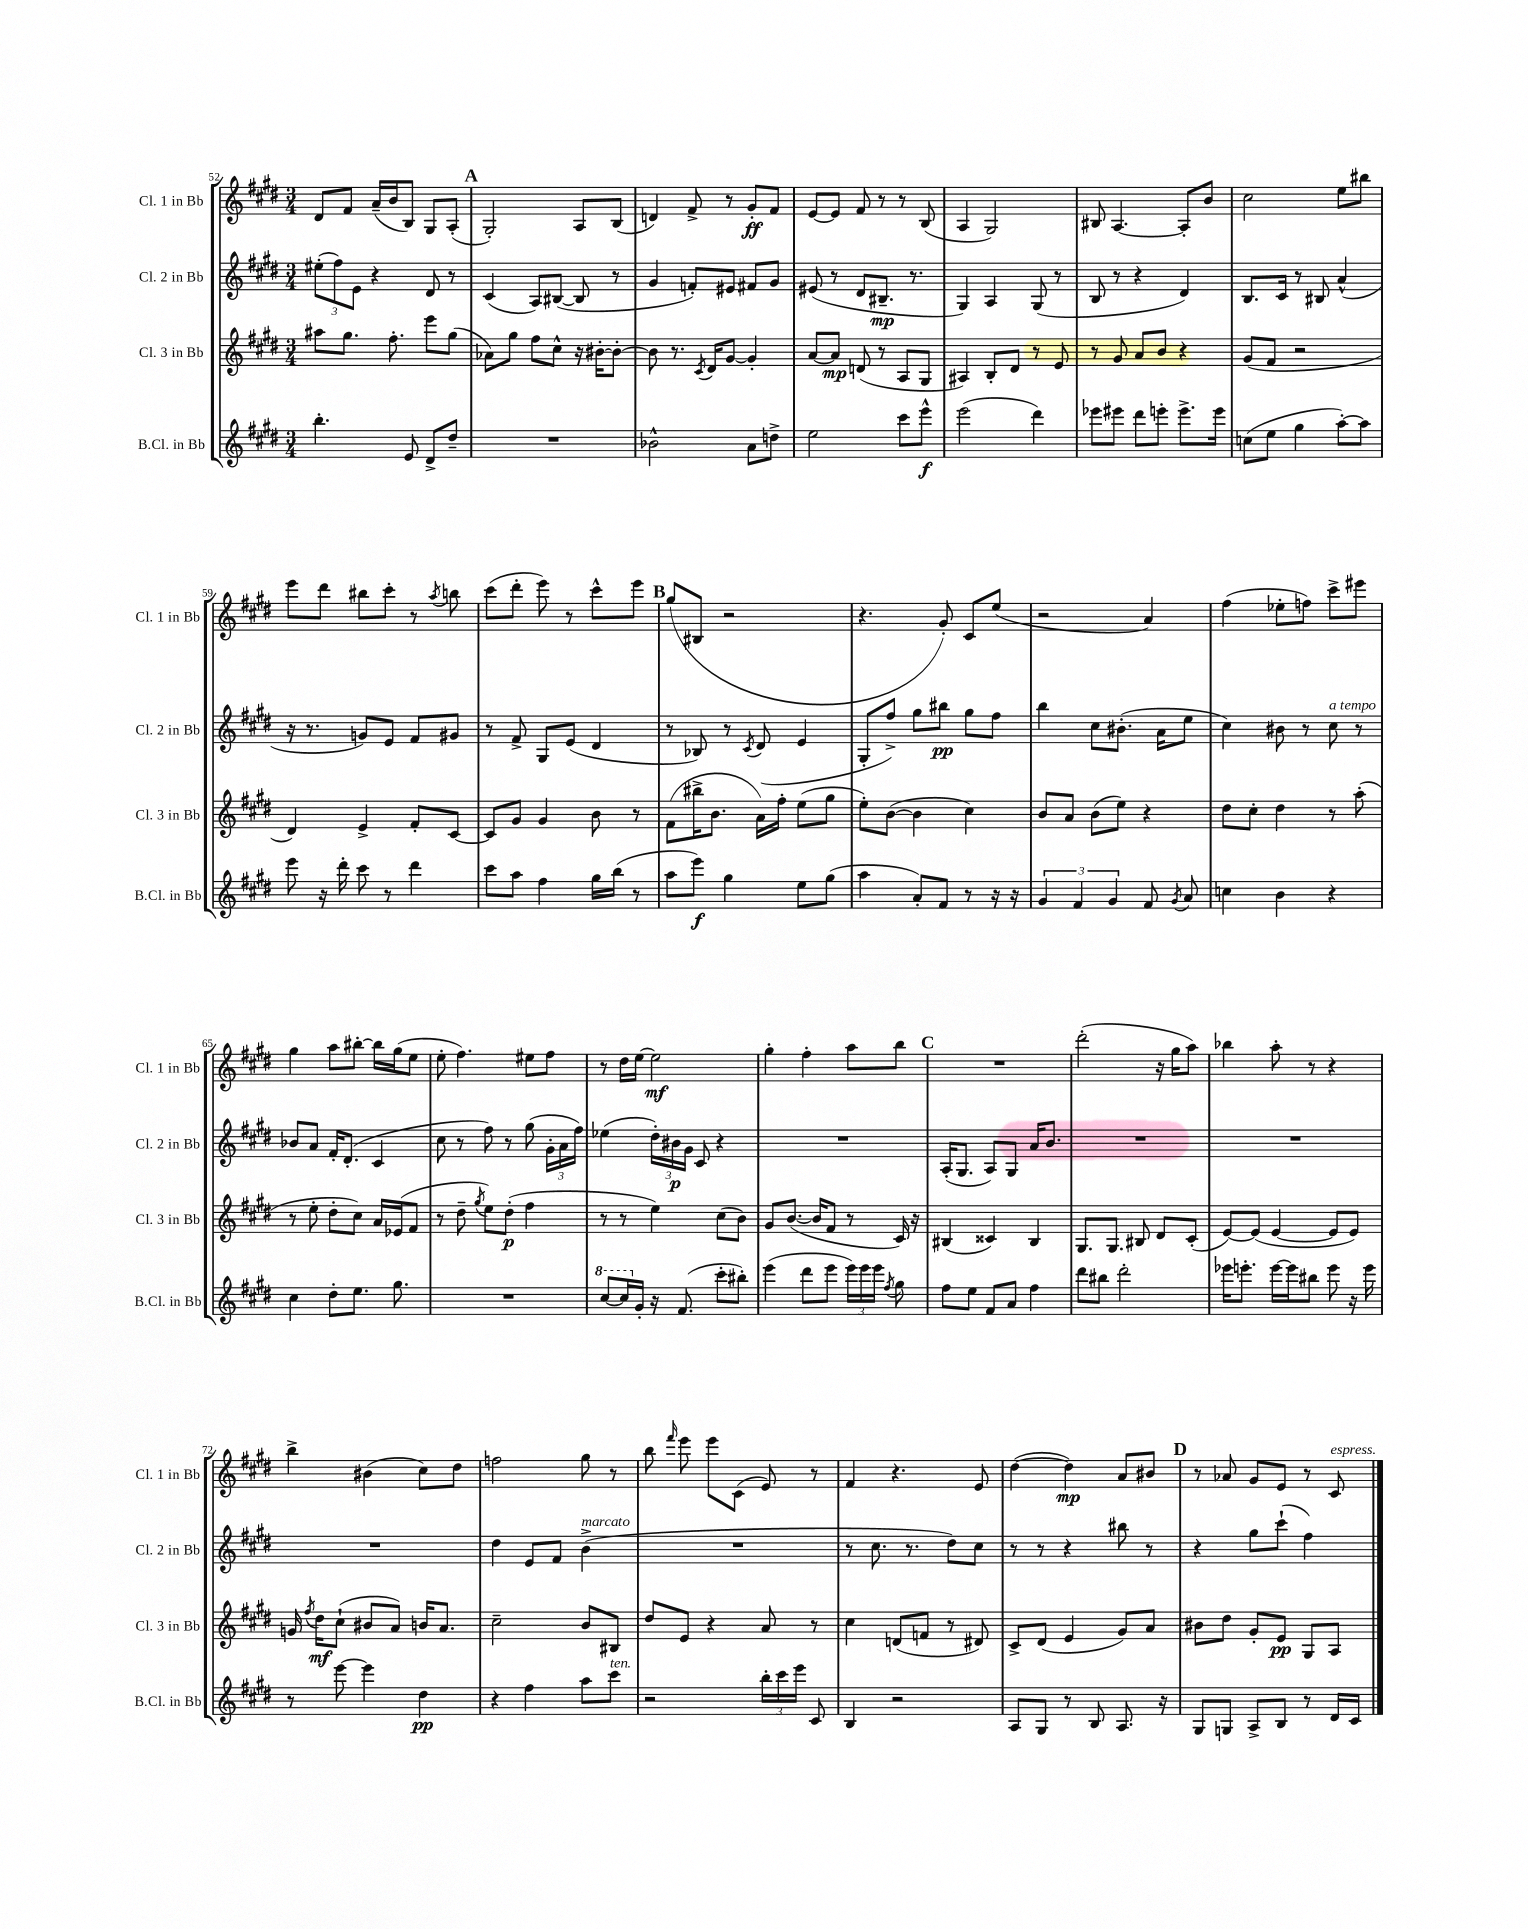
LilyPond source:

<<
\new StaffGroup <<
\new Staff = "s0" \with { instrumentName = "Cl. 1 in Bb" shortInstrumentName = "Cl. 1 in Bb" } {
    \clef treble \key e \major \numericTimeSignature \time 3/4
    \autoBeamOff dis'8[ fis'8] a'16[--( b'16 b8]) gis8[ a8]-.( |
    \mark \markup { \bold "A" } gis2-.) a8[ b8]( |
    d'4) fis'8-> r8 gis'8[-.\ff fis'8] |
    e'8[~ e'8] fis'8 r8 r8 b8( |
    a4 gis2) |
    bis8 a4.~ a8[-. b'8] |
    cis''2 e''8[ bis''8] |
    e'''8[ dis'''8] bis''8[ cis'''8]-. r8 \acciaccatura { a''8 } b''8 |
    cis'''8[( dis'''8]-. e'''8) r8 cis'''8[-^ e'''8] |
    \mark \markup { \bold "B" } gis''8[( bis8] r2 |
    r4. gis'8-.) cis'8[ e''8]( |
    r2 a'4) |
    fis''4( ees''8[-. f''8]) cis'''8[-> eis'''8] |
    gis''4 a''8[ bis''8]~-. bis''16[ gis''16( e''8] |
    e''8-. fis''4.) eis''8[ fis''8] |
    r8 dis''16[ e''16]~ e''2\mf |
    gis''4-. fis''4-. a''8[ b''8] |
    \mark \markup { \bold "C" } R2. |
    dis'''2-.( r16 gis''16[ a''8]) |
    bes''4 a''8-. r8 r4 |
    b''4-> bis'4( cis''8[) dis''8] |
    f''2 gis''8 r8 |
    b''8 \grace { fis'''16 } e'''8 e'''8[ cis'8]( e'8) r8 |
    fis'4 r4. e'8 |
    dis''4~( dis''4\mp) a'8[ bis'8] |
    \mark \markup { \bold "D" } r8 aes'8 gis'8[ e'8] r8 cis'8^\markup { \italic "espress." } \bar "|." |
}
\new Staff = "s1" \with { instrumentName = "Cl. 2 in Bb" shortInstrumentName = "Cl. 2 in Bb" } {
    \clef treble \key e \major \numericTimeSignature \time 3/4
    \autoBeamOff \tuplet 3/2 { eis''8[-.( fis''8) e'8] } r4 dis'8 r8 |
    \mark \markup { \bold "A" } cis'4( a8[) bis8]~( bis8 r8 |
    gis'4 f'8[-.) eis'8] fis'8[ gis'8] |
    eis'8( r8 dis'8[ bis8.]--\mp r8. |
    gis4) a4 gis8( r8 |
    b8 r8 r4 dis'4) |
    b8.[ cis'16] r8 bis8 a'4-^( |
    r16 r8. g'8[) e'8] fis'8[ gis'8] |
    r8 fis'8-> gis8[ e'8]( dis'4 |
    \mark \markup { \bold "B" } r8 bes8) r8 \acciaccatura { cis'8 } dis'8( e'4 |
    gis8[-. fis''8]->) gis''8[ bis''8]\pp gis''8[ fis''8] |
    b''4 cis''8[ bis'8.]-.( a'16[ e''8] |
    cis''4) bis'8 r8 cis''8^\markup { \italic "a tempo" } r8 |
    bes'8[ a'8] fis'16[-. dis'8.]-.( cis'4 |
    cis''8 r8 fis''8) r8 gis''8( \tuplet 3/2 { gis'16[-. a'16 fis''16]) } |
    ees''4( \tuplet 3/2 { dis''16[-.) bis'16\p gis'16] } cis'8 r4 |
    R2. |
    \mark \markup { \bold "C" } a16[-.( gis8.] a8[) gis8] a'16[ b'8.] |
    R2. |
    R2. |
    R2. |
    dis''4 e'8[ fis'8] b'4->^\markup { \italic "marcato" }( |
    R2. |
    r8 cis''8. r8. dis''8[) cis''8] |
    r8 r8 r4 bis''8 r8 |
    \mark \markup { \bold "D" } r4 gis''8[ cis'''8]-!( fis''4) \bar "|." |
}
\new Staff = "s2" \with { instrumentName = "Cl. 3 in Bb" shortInstrumentName = "Cl. 3 in Bb" } {
    \clef treble \key e \major \numericTimeSignature \time 3/4
    \autoBeamOff ais''8[ gis''8.] fis''8.-. e'''8[ gis''8]( |
    \mark \markup { \bold "A" } aes'8[) gis''8] fis''8[ cis''8]-^ r16 bis'16[~-. bis'8]~-. |
    bis'8 r8. \acciaccatura { cis'8 } dis'16[ gis'8]~ gis'4-. |
    a'8[~ a'8]\mp d'8( r8 a8[ gis8] |
    ais4) b8[-. dis'8] r8 e'8 |
    r8 gis'8 a'8[ b'8] r4 |
    gis'8[( fis'8] r2 |
    dis'4) e'4-> fis'8[-. cis'8]~ |
    cis'8[ gis'8] gis'4 b'8 r8 |
    \mark \markup { \bold "B" } fis'8[( bis''16-> b'8.] a'16[) fis''16]-. e''8[( gis''8] |
    e''8[-.) b'8]~( b'4 cis''4) |
    b'8[ a'8] b'8[( e''8]) r4 |
    dis''8[ cis''8]-. dis''4 r8 a''8-.( |
    r8 e''8-. dis''8[-. cis''8]) a'16[ ees'16( fis'8] |
    r8 dis''8-- \acciaccatura { gis''8 } e''8[) dis''8]-.\p( fis''4 |
    r8 r8 e''4) cis''8[( b'8]) |
    gis'8[ b'8.]~( b'16[ fis'8] r8 cis'16) r16 |
    \mark \markup { \bold "C" } bis4( cisis'4) bis4 |
    gis8.[ gis8.] bis8 dis'8[ cis'8]-.( |
    e'8[~) e'8]( e'4~ e'8[ e'8]) |
    g'16 \acciaccatura { fis''8 } dis''16[\mf cis''8]-!( bis'8[ a'8]) b'16[ a'8.] |
    cis''2-- b'8[ bis8] |
    dis''8[ e'8] r4 a'8 r8 |
    cis''4 d'8[( f'8] r8 dis'8) |
    cis'8[-> dis'8]( e'4 gis'8[) a'8] |
    \mark \markup { \bold "D" } bis'8[ dis''8] gis'8[-. e'8]\pp gis8[ a8] \bar "|." |
}
\new Staff = "s3" \with { instrumentName = "B.Cl. in Bb" shortInstrumentName = "B.Cl. in Bb" } {
    \clef treble \key e \major \numericTimeSignature \time 3/4
    \autoBeamOff b''4.-. e'8 dis'8[-> dis''8]-- |
    \mark \markup { \bold "A" } R2. |
    bes'2-^ a'8[ d''8]-> |
    e''2 cis'''8[ e'''8]-^\f |
    e'''2( dis'''4) |
    ees'''8[ eis'''8] dis'''8[ e'''8]-. e'''8.[-> e'''16] |
    c''8[( e''8] gis''4 a''8[~-.) a''8] |
    e'''8 r16 dis'''16-. cis'''8 r8 dis'''4 |
    cis'''8[ a''8] fis''4 gis''16[ b''16]( r8 |
    \mark \markup { \bold "B" } a''8[ e'''8]\f) gis''4 e''8[ gis''8]( |
    a''4 a'8[-.) fis'8] r8 r16 r16 |
    \tuplet 3/2 { gis'4 fis'4 gis'4 } fis'8 \acciaccatura { gis'8 } a'8 |
    c''4 b'4 r4 |
    cis''4 dis''8[-. e''8.] gis''8. |
    R2. |
    \ottava #1 cis'''8[~ cis'''16 \ottava #0 gis'16]-. r16 fis'8.( cis'''8[-. bis''8]-.) |
    e'''4( dis'''8[ e'''8] \tuplet 3/2 { e'''16[) e'''16 e'''16] } \acciaccatura { fis''8 } gis''8 |
    \mark \markup { \bold "C" } fis''8[ e''8] fis'8[ a'8] fis''4 |
    dis'''8[ bis''8] dis'''2-. |
    ees'''16[ e'''8.]-. e'''16[~ e'''16 bis''8] e'''8 r16 e'''16 |
    r8 e'''8~ e'''4 dis''4\pp |
    r4 fis''4 a''8[ cis'''8]^\markup { \italic "ten." } |
    r2 \tuplet 3/2 { b''16[-. cis'''16 e'''16] } cis'8 |
    b4 r2 |
    a8[ gis8] r8 b8 a8. r16 |
    \mark \markup { \bold "D" } gis8[ g8] a8[-> b8] r8 dis'16[ cis'16] \bar "|." |
}
>>
>>
\layout { \context { \Score currentBarNumber = #52 } }
